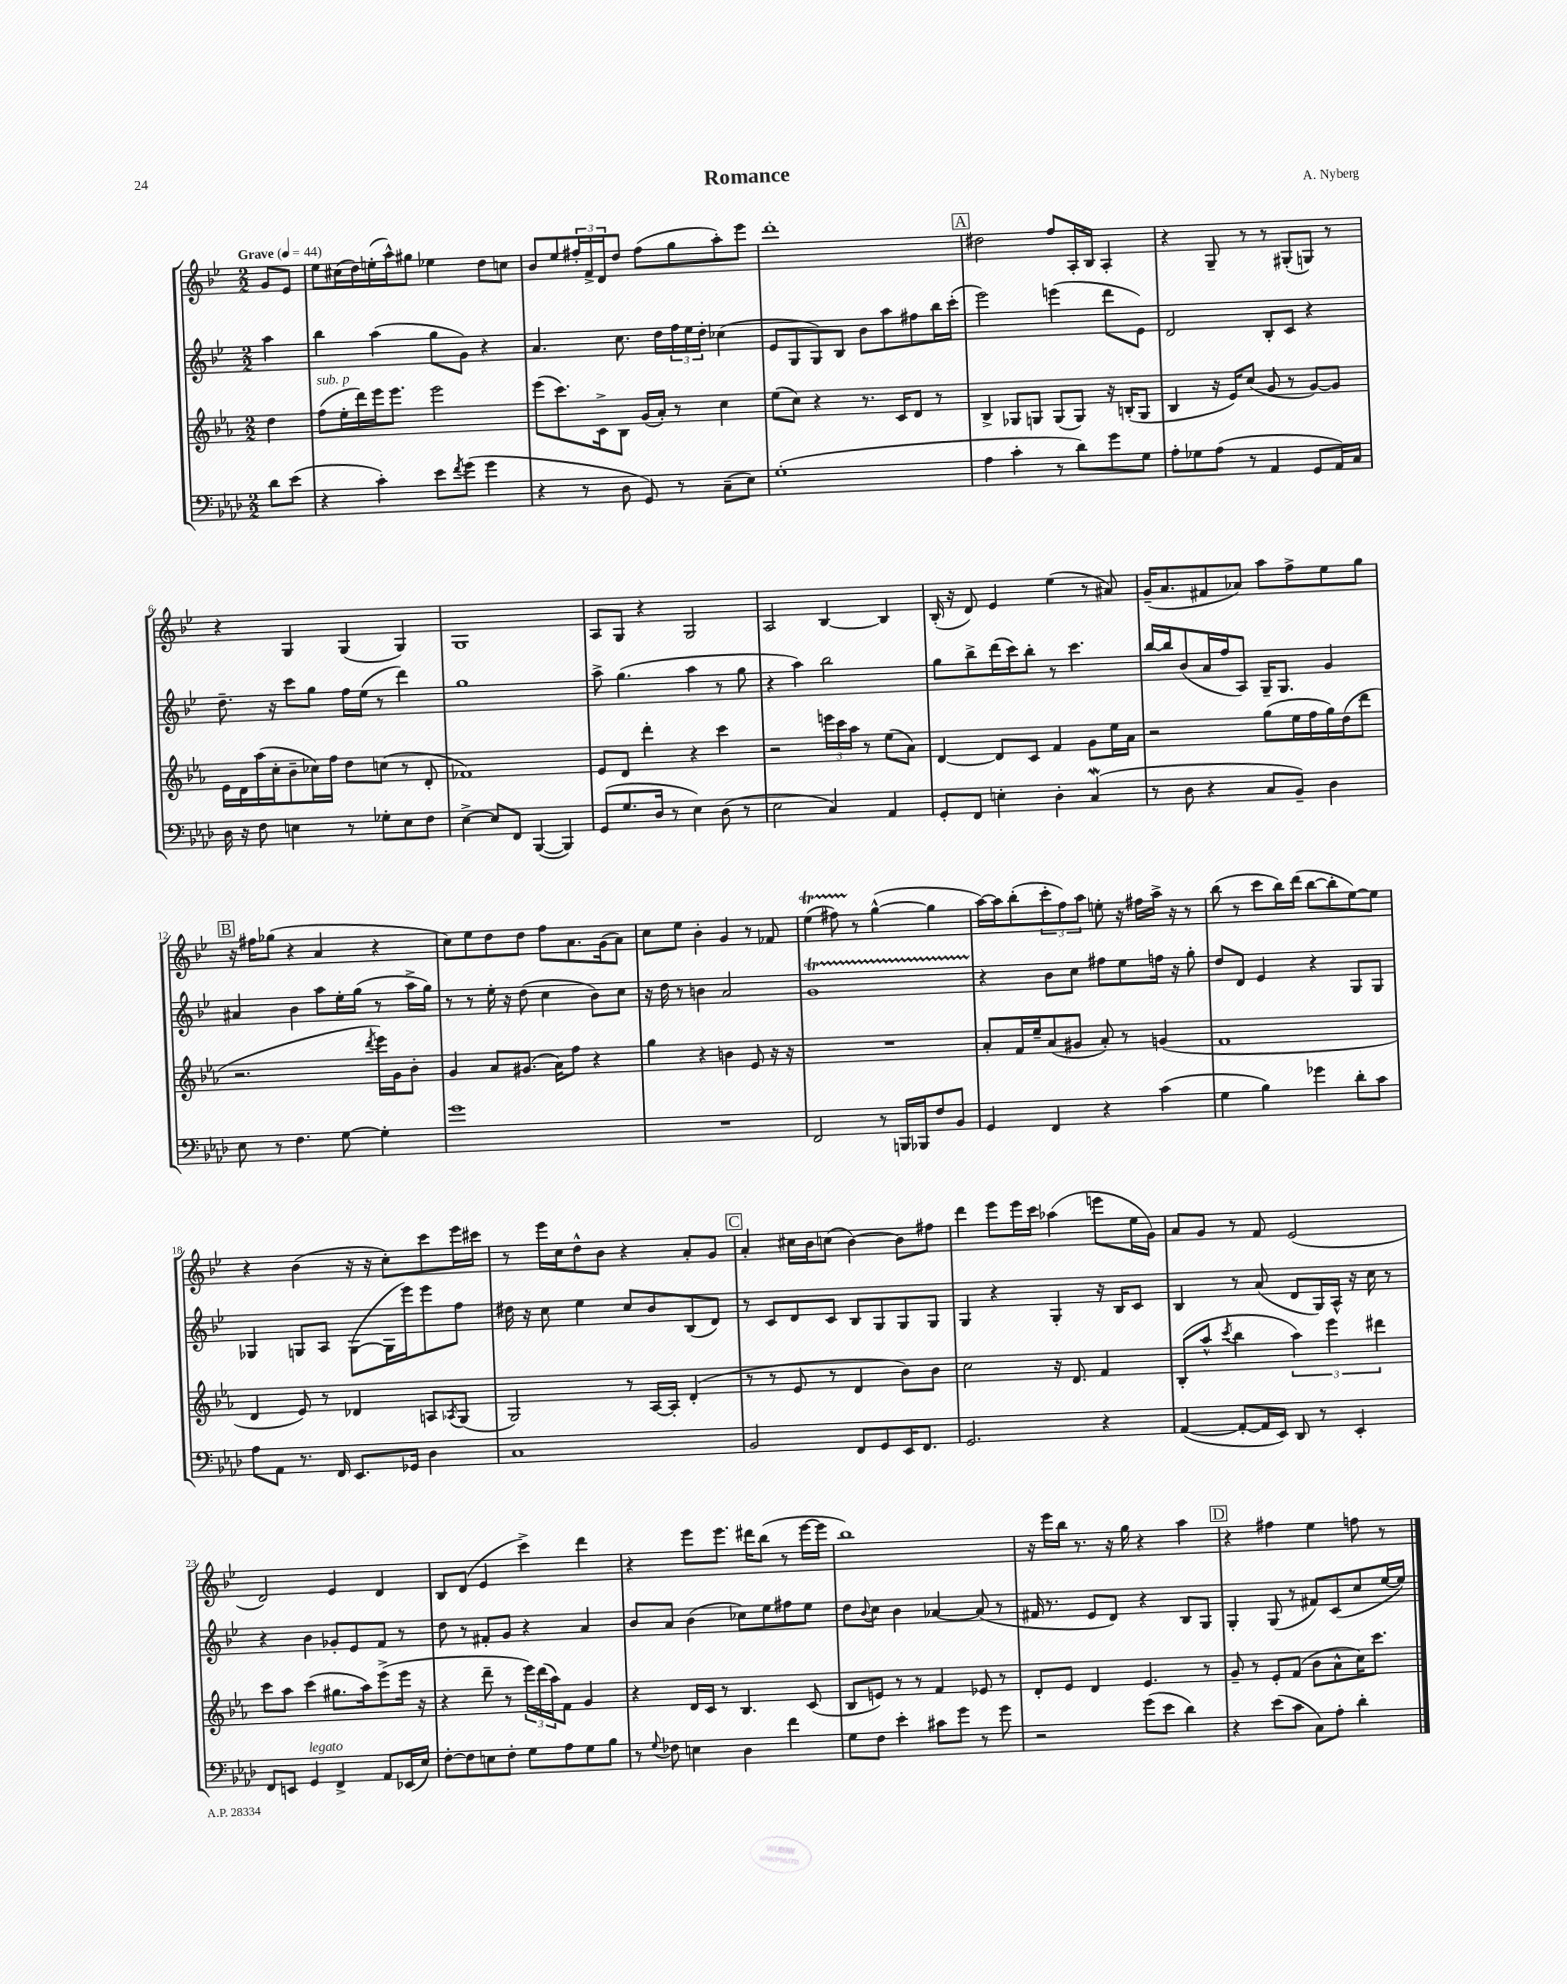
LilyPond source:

\header { title = "Romance" composer = "A. Nyberg" }
<<
\new StaffGroup <<
\new Staff = "s0" {
    \clef treble \key bes \major \numericTimeSignature \time 2/2 \partial 4 \tempo "Grave" 4 = 44
    g'8 ees'8 |
    ees''8 cis''16( d''16) e''16-.( a''16-^) gis''8 ees''4 d''8 c''8 |
    bes'8 ees''8 \tuplet 3/2 { fis''16-. f'16-> d'16 } d''8 fis''8( g''8 a''8-.) ees'''8 |
    d'''1-. |
    \mark \markup { \box "A" } dis''2 f''8 a16-. bes16 a4-. |
    r4 g8-- r8 r8 gis8-.( g8) r8 |
    r4 g4 g4( g4) |
    g1 |
    a8 g8 r4 g2 |
    a2 bes4~ bes4 |
    bes16-.( r16 d'8) ees'4 ees''4( r8 ais'8) |
    g'16--( a'8. fis'8 aes'8) a''8 f''8-> ees''8 g''8 |
    \mark \markup { \box "B" } r16 fis''16 ges''8( r4 a'4 r4 |
    c''8) ees''8 d''8 d''8 f''8 a'8. g'16( a'8) |
    c''8 ees''8 bes'4-. g'4 r8 fes'8 |
    ees''4\startTrillSpan( fis''8) r8\stopTrillSpan g''4~-^( g''4 |
    a''16~) a''16 bes''8-.( \tuplet 3/2 { c'''8-. f''8) a''8 } e''8-. r16 fis''16 a''16-> r16 r8 |
    bes''8( r8 c'''8 bes''16) d'''16( bes''8~ bes''8-. ees''8~) ees''8 |
    r4 bes'4( r16 r16 c''8-.) c'''8 ees'''16 cis'''16 |
    r8 ees'''16 c''16 d''8-^ bes'8 r4 a'8-. g'8 |
    \mark \markup { \box "C" } a'4-. cis''16 bes'16 c''8( bes'4~) bes'8 fis''8 |
    d'''4 ees'''8 ees'''16 c'''16 aes''4( e'''8 ees''16 g'16) |
    a'8 g'8 r8 f'8 ees'2( |
    d'2) ees'4 d'4 |
    bes8 d'8( ees'4 c'''4->) d'''4 |
    r4 ees'''8 ees'''8. dis'''16 bes''8( r8 ees'''16~ ees'''16 |
    bes''1) |
    r16 ees'''16 bes''16 r8. r16 g''16 r4 a''4 |
    \mark \markup { \box "D" } r4 fis''4 ees''4 f''8 r8 \bar "|." |
}
\new Staff = "s1" {
    \clef treble \key bes \major \numericTimeSignature \time 2/2 \partial 4
    a''4 |
    bes''4 a''4( g''8 g'8) r4 |
    a'4. c''8. d''16 \tuplet 3/2 { f''16 ees''16 d''16-. } ces''4( |
    ees'8 g8 g8) bes8 bes'8 a''8 fis''8 bes''16 c'''16-.( |
    \mark \markup { \box "A" } ees'''2) e'''4( d'''8 ees'8) |
    d'2 bes8-. c'8 r4 |
    d''8.-- r16 c'''8 g''8 f''16 ees''16( r8 d'''4) |
    g''1 |
    a''8-> g''4.( a''4 r8 g''8 |
    r4 a''4) bes''2 |
    g''8 bes''8-> d'''16( c'''16) bes''8-. r8 c'''4. |
    bes''16~ bes''16 bes'8( a'16 f''16 a8) g16-- g8. g'4 |
    \mark \markup { \box "B" } ais'4 bes'4 a''8 ees''16-. g''16( r8 a''16-> g''16) |
    r8 r8 ees''16-. r16 d''8( c''4 bes'8) c''8 |
    r16 d''16 r8 b'4 a'2 |
    g'1\startTrillSpan |
    r4\stopTrillSpan bes'8 c''8 fis''8 ees''8 f''16 r16 g''8-. |
    d''8 d'8 ees'4 r4 g8 g8 |
    ges4 g8 a8 g8~( g16 ees'''16) ees'''8 f''8 |
    dis''16 r16 c''8 ees''4 c''8 bes'8 bes8( d'8) |
    \mark \markup { \box "C" } r8 c'8 d'8 c'8 bes8 g8 g8 g8 |
    g4 r4 g4-. r16 bes16 c'8 |
    bes4 r8 a'8( d'8 g16) a16-^ r16 c''16 r8 |
    r4 bes'4 ges'8-. ees'8 f'8 r8 |
    d''8 r8 fis'8-. g'8 r4 a'4 |
    bes'8 a'8 bes'4( ces''8) ees''8 fis''8 ees''8 |
    d''8 \appoggiatura { bes'8 } c''8 bes'4 aes'4~ aes'8( r8 |
    fis'16 r8. ees'8 d'8) r4 bes8 g8 |
    \mark \markup { \box "D" } g4-. g8( r8 fis'8) c'8( c''8 ees''16~ ees''16) \bar "|." |
}
\new Staff = "s2" {
    \clef treble \key ees \major \numericTimeSignature \time 2/2 \partial 4
    d''4 |
    f''8^\markup { \italic "sub. p" }( ees''16-. d'''16) ees'''16 ees'''8. ees'''2 |
    ees'''8( c'''8.) c'16-> bes8 g'16( aes'16-.) r8 c''4 |
    ees''8( c''8) r4 r8. c'16 d'8 r8 |
    \mark \markup { \box "A" } bes4-> ges8 g8 g8( g8) r16 b16-.( g8 |
    bes4 r16 ees'16) c''8( g'8 r8 g'8~) g'8 |
    ees'16 d'16 aes''16( c''16-. bes'8-- ces''16) f''16 d''8 c''8( r8 d'8-. |
    fes'1) |
    ees'8 d'8 d'''4-. r4 c'''4 |
    r2 \tuplet 3/2 { e'''16 c'''16 aes''16 } r8 ees''8( aes'8) |
    d'4~ d'8 c'8 f'4 g'8 ees''16 aes'16 |
    r2 g''8( ees''16 f''16 g''16) d''16( d'''8 |
    \mark \markup { \box "B" } r2. \acciaccatura { d'''8 } ees'''16) g'16 bes'8-. |
    g'4 aes'8 gis'8.( aes'16) f''8 r4 |
    g''4 r4 b'4 ees'8 r16 r16 |
    R1 |
    aes'8-. f'16 ees''16-- aes'8( gis'8 aes'8-.) r8 g'4( |
    f'1 |
    d'4 ees'8) r8 des'4 a8 \acciaccatura { aes8 } g8( |
    g2) r8 aes16~ aes16-. d'4-.( |
    \mark \markup { \box "C" } r8 r8 ees'8 r8 d'4 bes'8) bes'8 |
    c''2 r16 d'8. f'4 |
    bes8-.( aes''8-^ \acciaccatura { c'''8 } bes''4 \tuplet 3/2 { aes''4) ees'''4 dis'''4 } |
    c'''8 aes''8 c'''4( gis''8. aes''16) ees'''8->( ees'''16 r16 |
    r4 d'''8-- r8 \tuplet 3/2 { ees'''16) d'''16( aes''16) } f'8 g'4 |
    r4 d'16 c'16 r8 bes4. c'8( |
    bes8 e'8) r8 r8 f'4 ees'8 r8 |
    d'8-. ees'8 d'4 ees'4. r8 |
    \mark \markup { \box "D" } g'8-- r8 ees'8-. f'8( bes'8 aes'8-^ c''16) c'''8. \bar "|." |
}
\new Staff = "s3" {
    \clef bass \key aes \major \numericTimeSignature \time 2/2 \partial 4
    des'8 ees'8( |
    r4 c'4-.) ees'8 \acciaccatura { f'8 } g'8( g'4 |
    r4 r8 des8 g,8) r8 c8--( ees8) |
    g1-.( |
    \mark \markup { \box "A" } aes4 c'4-. r8 des'8) g'8 g8 |
    aes8-. ges8 aes8( r8 aes,4 g,8 aes,16) c16 |
    des16 r16 f8 e4 r8 ges8-. e8 f8 |
    ees4~-> ees8 f,8 bes,,4~( bes,,4) |
    g,8( g8. des16 r8 ees4) des8( r8 |
    ees2 c4) aes,4 |
    g,8-. f,8 e4-. des4-. c4\mordent( |
    r8 des8 r4 c8 bes,8--) des4 |
    \mark \markup { \box "B" } ees8 r8 f4. g8~ g4-. |
    g'1 |
    R1 |
    f,2 r8 b,,16 bes,,16 f8 bes,8 |
    g,4 f,4 r4 c'4( |
    g4 bes4) ges'4 des'8-. c'8 |
    aes8 aes,8 r8. f,16 ees,8. ges,16 des4 |
    c1 |
    \mark \markup { \box "C" } bes,2 f,8 g,8 ees,16 f,8. |
    g,2. r4 |
    aes,4~( aes,8~-. aes,16 ees,16) des,8 r8 ees,4-. |
    f,8 e,8 g,4^\markup { \italic "legato" } f,4-> aes,8 ees,16( ees16) |
    f8~-. f8 e8 f8-. g8 aes8 g8 bes8 |
    r8 \appoggiatura { g8 } fes8 e4 des4 f'4 |
    g8 f8 ees'4-. cis'8 g'8 r8 g'8 |
    r2 g'8( ees'8 des'4) |
    \mark \markup { \box "D" } r4 ees'8( c'8 c8) aes8-. des'4-. \bar "|." |
}
>>
>>
